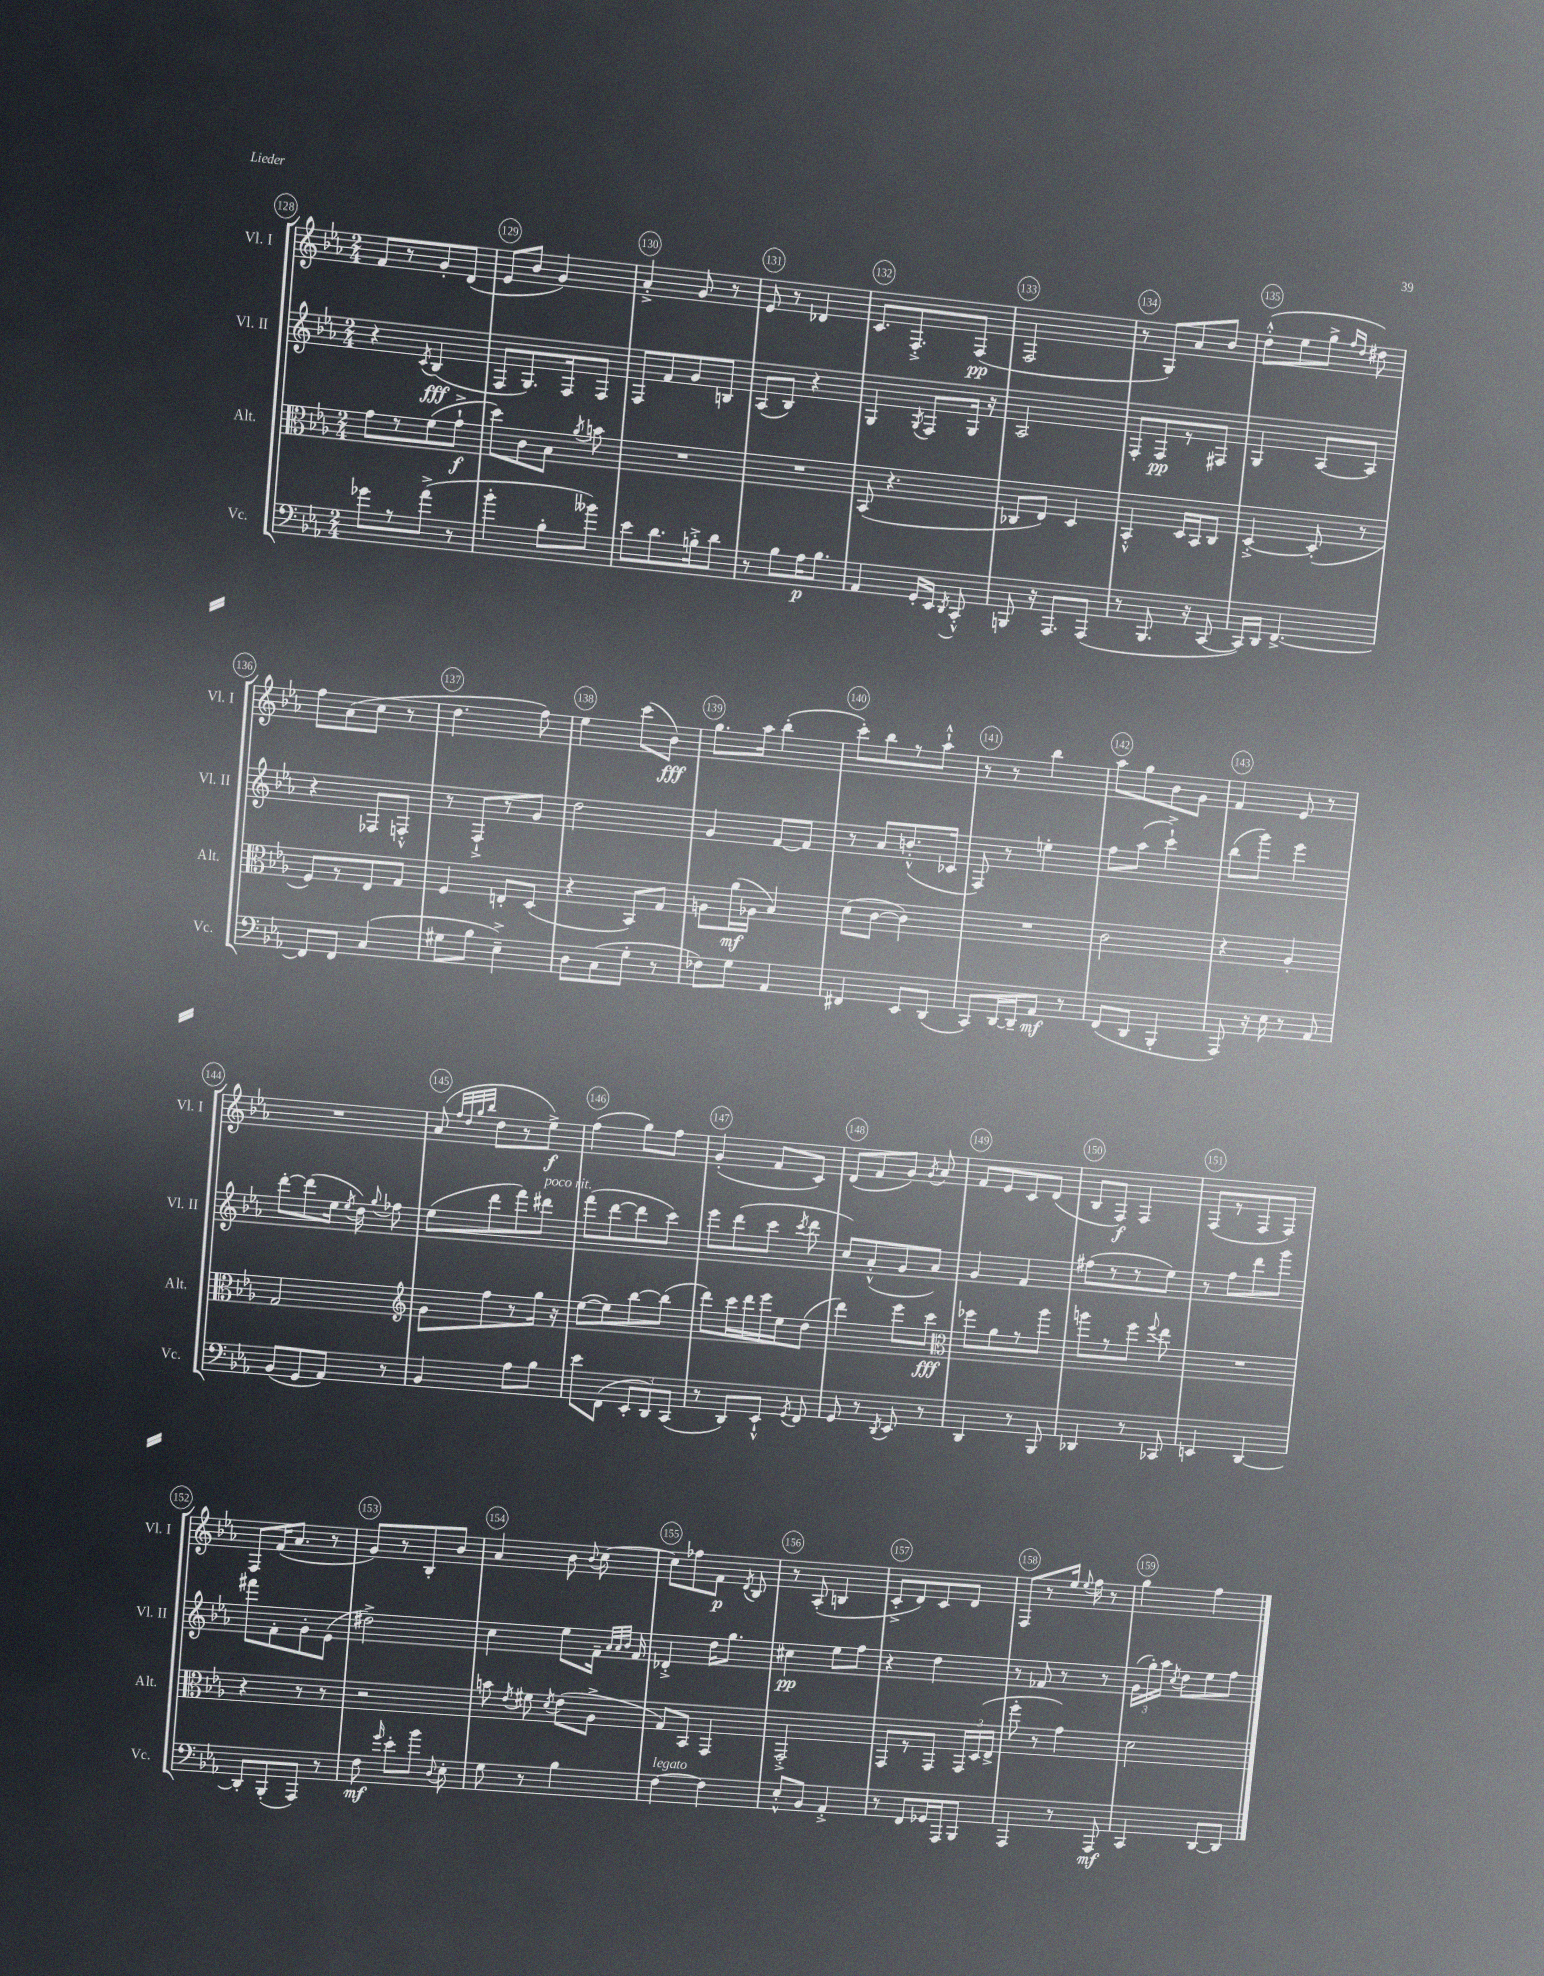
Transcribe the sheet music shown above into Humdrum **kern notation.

**kern	**kern	**kern	**kern
*staff4	*staff3	*staff2	*staff1
*clefF4	*clefC3	*clefG2	*clefG2
*k[b-e-a-]	*k[b-e-a-]	*k[b-e-a-]	*k[b-e-a-]
*M2/4	*M2/4	*M2/4	*M2/4
8g-	8g	4r	8f
8r	8r	.	8r
.	.	8qc	.
(8a-^	(8f	(4B-	8g'
8r	8g`^	.	(8d
=	=	=	=
4b-'	8dd)	8F	8e-
.	8c	8.G)	8b-
8B-'	8B-	.	4g)
.	.	16F	.
.	8qa-	.	.
8b--)	8b	8F	.
=	=	=	=
8e-	2r	8F	4a-'^
8.d	.	8f	.
.	.	8g	8g
16B'^	.	.	.
8d	.	8B	8r
=	=	=	=
8r	2r	(8A-	8e-
8B-	.	8B-)	8r
16A-	.	4r	4d-
8.B-	.	.	.
=	=	=	=
4AA-	(8BB-	4G	8.c
.	4.r	.	.
.	.	.	8.F'^
.	.	8qG	.
16GG'	.	8F	.
16EE-	.	.	.
8qDD	.	.	.
8CC'^^	.	16G	(8F
.	.	16r	.
=	=	=	=
8BBB	8C-	2A-	2F
16r	8E-)	.	.
8.AAA-	.	.	.
.	4D	.	.
(8AAA-	.	.	.
=	=	=	=
8r	4BB-'^^	8F'	8r
8.BBB-	.	8F	8G)
.	16D	8r	8a-
16r	16BB-	.	.
[8CC	8C	8F#	8b-
=	=	=	=
16CC])	[4D'^	4G	(8dd'^^
16DD	.	.	.
[4.FF^	.	.	8ee-
.	(8D']	[8A-	8gg^
.	.	.	16qqff
.	.	.	16qqdd
.	8r	8A-]	8dd#)
=	=	=	=
8FF]	8F)	4r	8ff
8FF	8r	.	(8a-
(4C	8E-	8F-	8cc
.	8G	8F'^^	8r
=	=	=	=
8G#	4F	8r	4.dd
8B-	.	8F`^	.
4E-~^)	8E'	8r	.
.	(8D	8g	8ff)
=	=	=	=
8D	4r	2dd	4ee-
(8C	.	.	.
8G'	8BB-)	.	(8ccc
8r	8G	.	8b-)
=	=	=	=
8F-)	8A	4g	8.gg
8G	(16a-	.	.
.	16A-	.	16aa-
4AA-	4B-)	[8f	(4bb-'
.	.	8f]	.
=	=	=	=
4FF#	(8d	8r	8ccc')
.	[8c	8a-	8bb-
8EE-	4c])	(8.b'^^	8r
(8DD	.	.	8aa-`^^
.	.	16c-	.
=	=	=	=
8CC)	2r	8F)	8r
[16DD	.	8r	8r
16DD~]	.	.	.
8AA-	.	4ee'	4bb-
8r	.	.	.
=	=	=	=
(8FF	2c	8ff	8aa-
8DD	.	(8aa-	8gg
4BBB-'	.	4ccc`^)	8b-
.	.	.	8g
=	=	=	=
8AAA-)	4r	(8bb-	4f
16r	.	8ggg)	.
16E-	.	.	.
8r	4A-'	4eee-	8e-
8AA-	.	.	8r
=	=	=	=
(8BB-	2G	[8ddd'	2r
8GG	.	(8ddd]	.
8AA-)	.	16ee-	.
.	.	8qee-	.
.	.	16dd)	.
.	.	8qqgg	.
8r	.	8ff-	.
=	=	=	=
*	*clefG2	*	*
4BB-	8g	(8ee-	(8a-
.	.	.	32qqff
.	.	.	32qqdd
.	.	.	32qqgg
.	.	.	32qqbb-
.	8ff	8ddd	8dd
8A-	8r	8fff)	8r
8B-	16gg	8ddd#	8ee-^)
.	16r	.	.
=	=	=	=
8e-	([8ee-	(8fff	(4ff
(8FF	8ee-])	[8ddd	.
12EE-'	[8bb-	8ddd]	8gg)
12DD)	.	.	.
.	(8bb-]	8ccc)	8ff
(12CC	.	.	.
=	=	=	=
8r	8ddd)	8eee-	(4g'
8DD)	16ccc	(8ddd	.
.	16ddd	.	.
8EE-`^^	16eee-	8ccc	8f
.	16ee-	.	.
8qGG	.	8qccc	.
8FF	(8dd	8ddd	8c)
=	=	=	=
8GG	4ddd)	8cc)	(8d
8r	.	(8a-'^^	8f
8qDD	.	.	.
8EE-	8eee-	8g	8g)
.	.	.	8qg
8r	8ccc	8a-)	8a-
=	=	=	=
*	*clefC3	*	*
4DD	8ff-	4g	8f
.	8a-	.	8e-
8r	8r	4f	8c
8BBB-	8aa-	.	(8d
=	=	=	=
4DD-	8aa	(8ff#	8B-
.	8r	8r	8F)
8r	8ff	8r	4F
.	8qqff	.	.
8CC-	8ee-	8ee-)	.
=	=	=	=
4EE	2r	8r	(8F
.	.	8ff	8r
[4DD	.	8ddd	8F
.	.	8ggg	8F)
=	=	=	=
8DD']	4r	8fff#	8F
(8BBB-'	.	8f'	(16f
.	.	.	8.a-
8AAA-)	8r	8g'	.
8r	8r	(8e-	8r
=	=	=	=
8F	2r	2dd#^)	8g)
16qqg	.	.	.
8e-'	.	.	8r
8b-	.	.	8B-'
8qqD	.	.	.
8E-'	.	.	8b-
=	=	=	=
8G	8b	4cc	4a-
.	8qe-	.	.
8r	8f#	.	.
.	8qd	.	.
4B-	(8e-	8ee-	8b-
.	.	.	8qqb-
.	8A-^	16f~	[8cc
.	.	32qqa-	.
.	.	32qqa-	.
.	.	32qqb-	.
.	.	16f	.
=	=	=	=
[4F	8G)	4d-'^	8cc]
.	8BB-	.	8ff-
4F]	4GG	16dd	8f
.	.	8.gg	.
.	.	.	8qd
.	.	.	8B-
=	=	=	=
8E-'^^	2GG'^	4cc#	8r
8BB-	.	.	(8A-'
4AA-'^	.	8ee-	4B
.	.	8ff	.
=	=	=	=
8r	8GG	4r	8c'^
8FF	8r	.	8d)
16GG-	8GG	4dd	8c
16AAA-	.	.	.
8BBB-	24GG	.	8d
.	(24D	.	.
.	24E-^	.	.
=	=	=	=
4AAA-	8ff'	8r	8F
.	8r	8f-	8r
8r	4g)	8r	16ee-
.	.	.	8qqee-
.	.	.	16ff
8AAA-	.	8r	8r
=	=	=	=
4CC	2d	(24g	4gg
.	.	24gg')	.
.	.	24aa-	.
.	.	8qcc	.
.	.	8dd	.
[8DD	.	8ee-	4ff
8DD]	.	8ff	.
==	==	==	==
*-	*-	*-	*-
